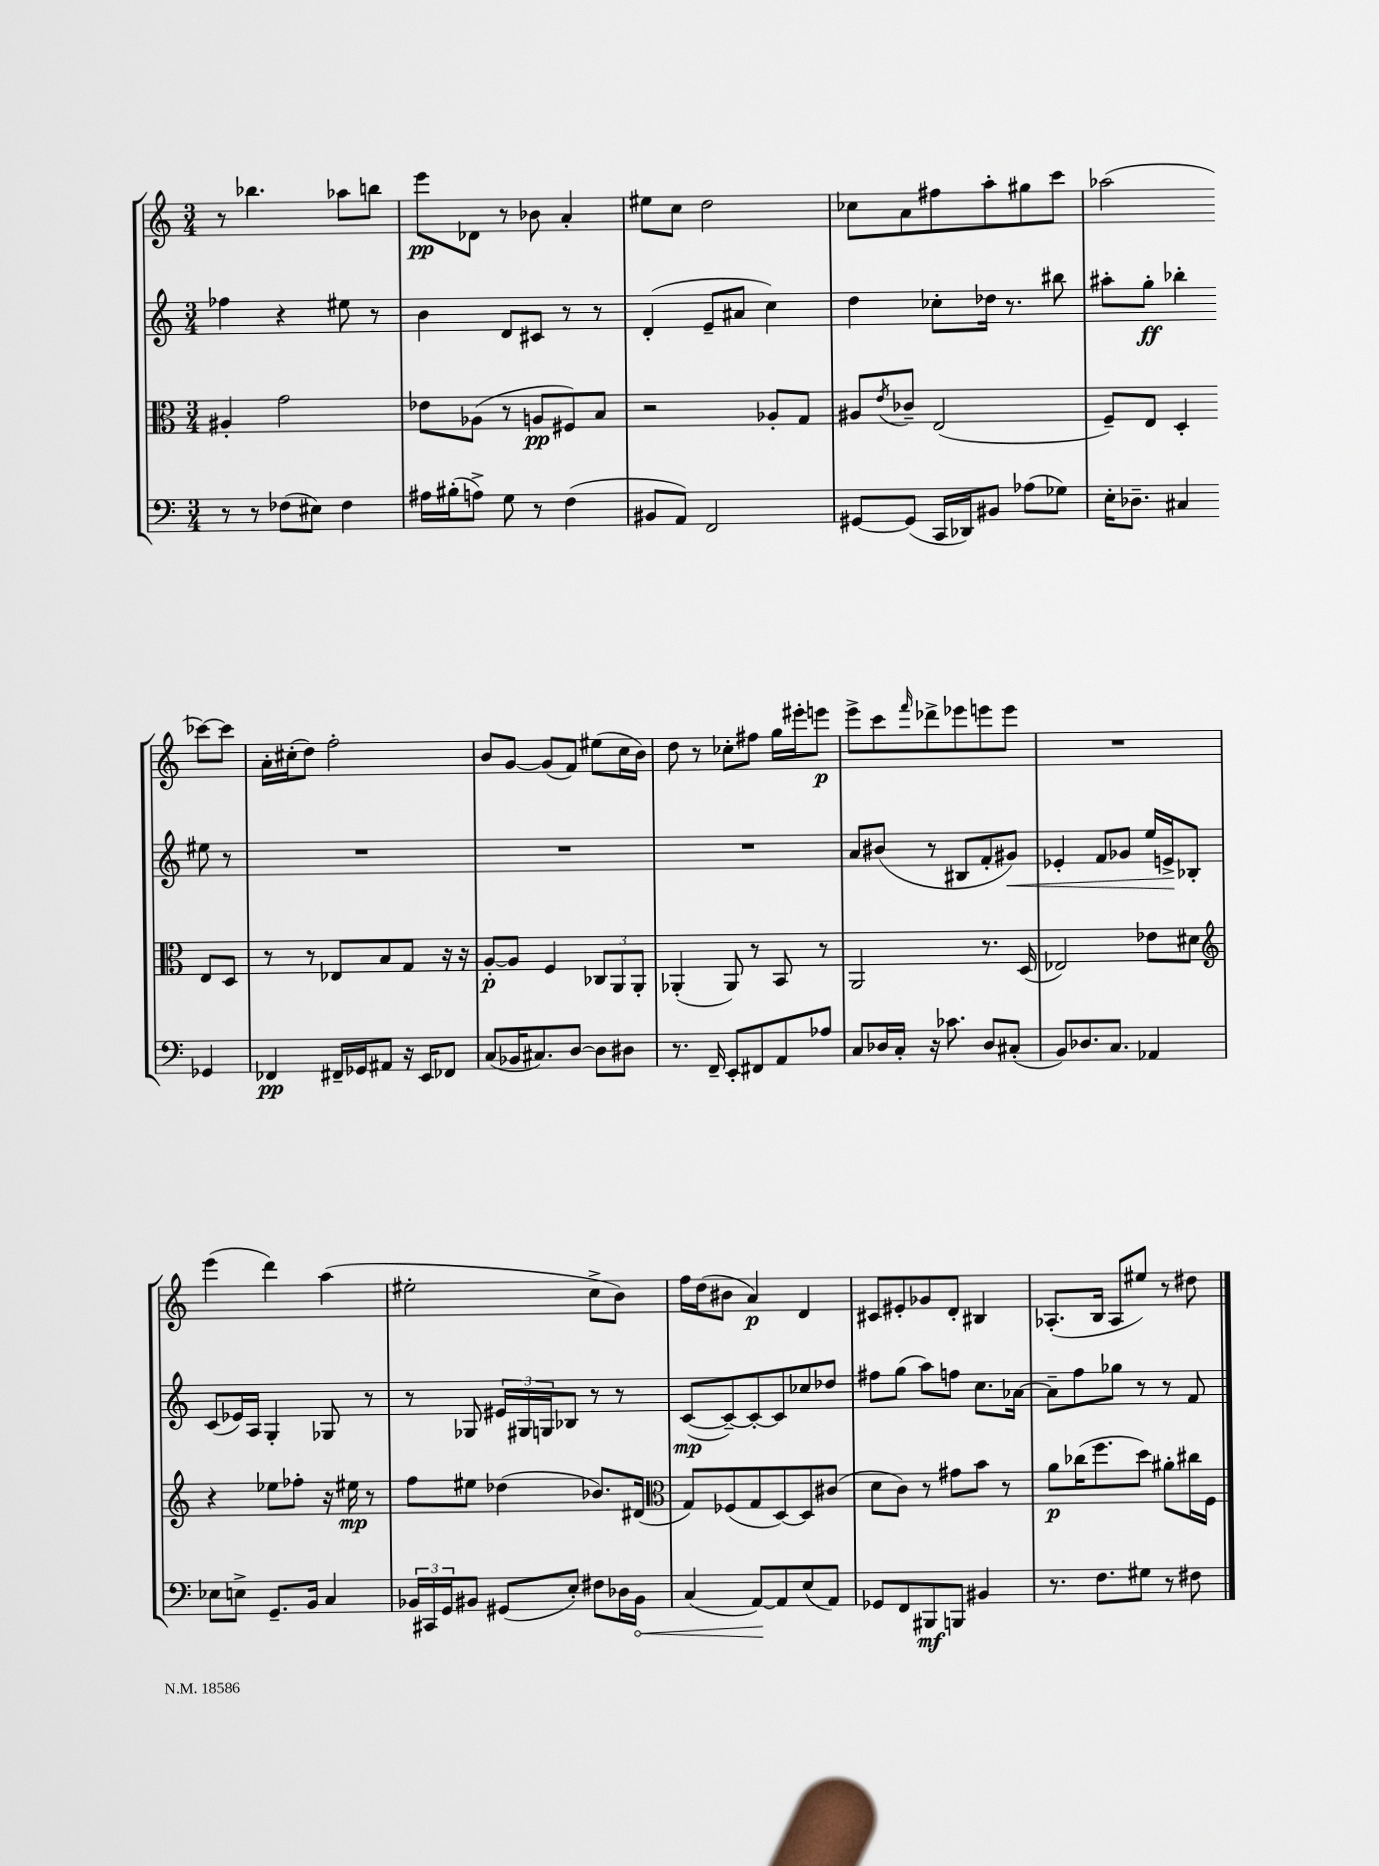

**kern	**dynam	**kern	**dynam	**kern	**dynam	**kern	**dynam
*part4	*part4	*part3	*part3	*part2	*part2	*part1	*part1
*staff4	*staff4	*staff3	*staff3	*staff2	*staff2	*staff1	*staff1
*clefF4	*	*clefC3	*	*clefG2	*	*clefG2	*
*k[]	*	*k[]	*	*k[]	*	*k[]	*
*M3/4	*	*M3/4	*	*M3/4	*	*M3/4	*
=19	=19	=19	=19	=19	=19	=19	=19
8r	.	4A#X'/	.	4ff-X\	.	8r	.
8r	.	.	.	.	.	4.bb-X\	.
(8F-X\L	.	2g\	.	4r	.	.	.
8E#X\J)	.	.	.	.	.	.	.
4F-\	.	.	.	8ee#X\	.	8aa-X\L	.
.	.	.	.	8r	.	8bbn\J	.
=20	=20	=20	=20	=20	=20	=20	=20
16A#X\LL	.	8e-X\L	.	4b\	.	8eee\L	pp
(16B#X'\J	.	.	.	.	.	.	.
8An^\J)	.	(8A-X\J	.	.	.	8d-X\J	.
8G\	.	8r	.	8d/L	.	8r	.
8r	.	8An/L	pp	8c#X/J	.	8b-X\	.
(4F\	.	8F#X/)	.	8r	.	4a'/	.
.	.	8B/J	.	8r	.	.	.
=21	=21	=21	=21	=21	=21	=21	=21
8BB#X/L	.	2r	.	(4d'/	.	8ee#X\L	.
8AA/J)	.	.	.	.	.	8cc\J	.
2FF/	.	.	.	8e~/L	.	2dd\	.
.	.	.	.	8a#X/J	.	.	.
.	.	8A-X'/L	.	4cc\)	.	.	.
.	.	8G/J	.	.	.	.	.
=22	=22	=22	=22	=22	=22	=22	=22
[8GG#X/L	.	8A#X/L	.	4dd\	.	8cc-X\L	.
.	.	8qe/	.	.	.	.	.
(8GG#/J]	.	8c-X~/J	.	.	.	8a\	.
16CC/LL	.	(2E/	.	8cc-X'\L	.	8ff#X\	.
16DD-X/J)	.	.	.	.	.	.	.
8BB#X/J	.	.	.	16dd-X\Jk	.	8aa'\	.
.	.	.	.	8.r	.	.	.
(8A-X\L	.	.	.	.	.	8gg#X\	.
8G-X\J)	.	.	.	8bb#X\	.	8ccc\J	.
=23	=23	=23	=23	=23	=23	=23	=23
16E'\KL	.	8F~/L)	.	8aa#X'\L	.	(2aa-X\	.
8.D-X~\J	.	.	.	.	.	.	.
.	.	8E/J	.	8gg'\J	ff	.	.
4C#X/	.	4D'/	.	4bb-X'\	.	.	.
4GG-X/	.	8E/L	.	8ee#X\	.	[8ccc-X\L)	.
.	.	8D/J	.	8r	.	8ccc-\J]	.
!!LO:LB:g=z
=24	=24	=24	=24	=24	=24	=24	=24
4FF-X/	pp	8r	.	2.r	.	16a'\LL	.
.	.	.	.	.	.	(16cc#X'\J	.
.	.	8r	.	.	.	8dd\J)	.
16FF#X~/LL	.	8E-X/L	.	.	.	2ff'\	.
16GG-X/J	.	.	.	.	.	.	.
8AA#X/J	.	8B/	.	.	.	.	.
16r	.	8G/J	.	.	.	.	.
16EE/KL	.	.	.	.	.	.	.
8FF-X/J	.	16r	.	.	.	.	.
.	.	16r	.	.	.	.	.
=25	=25	=25	=25	=25	=25	=25	=25
(8C/L	.	[8A'/L	p	2.r	.	8b/L	.
16BB-X/K	.	8A/J]	.	.	.	[8g/J	.
8.C#X/)	.	.	.	.	.	.	.
.	.	4F/	.	.	.	(8g/L]	.
[8D/J	.	.	.	.	.	8f/J)	.
8D\L]	.	12C-X/L	.	.	.	(8ee#X\L	.
.	.	12AA/	.	.	.	.	.
8D#X\J	.	.	.	.	.	16cc\L	.
.	.	12AA'/J	.	.	.	.	.
.	.	.	.	.	.	16b\JJ)	.
=26	=26	=26	=26	=26	=26	=26	=26
8.r	.	(4AA-X'/	.	2.r	.	8dd\	.
.	.	.	.	.	.	8r	.
16FF~/	.	.	.	.	.	.	.
8EE'/L	.	8AA-/)	.	.	.	8cc-X'\L	.
8FF#X/	.	8r	.	.	.	8ff#X\J	.
8AA/	.	8BB/	.	.	.	16gg\LL	.
.	.	.	.	.	.	16eee#X'\J	.
8A-X/J	.	8r	.	.	.	8eeen\J	p
=27	=27	=27	=27	=27	=27	=27	=27
8C/L	.	2AA/	.	8a/L	.	8eee^\L	.
16D-X/L	.	.	.	(8b#X/J	.	8ccc\	.
16C'/JJ	.	.	.	.	.	.	.
.	.	.	.	.	.	16qqfff/	.
16r	.	.	.	8r	.	8ddd-X^\	.
8.c-X\	.	.	.	.	.	.	.
.	.	.	.	8B#X/L	.	8eee-X\	.
8D-/L	.	8.r	.	8f'/	.	8eeen\	.
!	!	!	!	!	!LO:HP:b	!	!
(8C#X'/J	.	.	.	8g#X/J)	<	8eee\J	.
.	.	(16D/	.	.	.	.	.
=28	=28	=28	=28	=28	=28	=28	=28
8BB/L)	.	2E-X/)	.	4e-X'/	.	2.r	.
8.D-X/	.	.	.	.	.	.	.
.	.	.	.	8f/L	.	.	.
8.C/J	.	.	.	.	.	.	.
.	.	.	.	8g-X/J	.	.	.
4AA-X/	.	8e-X\L	.	16ee/LL	.	.	.
.	.	.	.	16en^/J	.	.	.
.	.	8d#X\J	.	8B-X'/J	[	.	.
!!LO:LB:g=z
=29	=29	=29	=29	=29	=29	=29	=29
*	*	*clefG2	*	*	*	*	*
8E-X\L	.	4r	.	(8c/L	.	(4eee\	.
8En^\J	.	.	.	16e-X/L)	.	.	.
.	.	.	.	16A/JJ	.	.	.
8.GG~/L	.	8ee-X\L	.	4G'/	.	4ddd\)	.
.	.	8ff-X'\J	.	.	.	.	.
16BB/Jk	.	.	.	.	.	.	.
4C/	.	16r	.	8G-X/	.	(4aa\	.
.	.	16ee#X\	mp	.	.	.	.
.	.	8r	.	8r	.	.	.
=30	=30	=30	=30	=30	=30	=30	=30
24BB-X/LL	.	8ff\L	.	8r	.	2ee#X'\	.
24CC#X/	.	.	.	.	.	.	.
24GG/J	.	.	.	.	.	.	.
8BB#X/J	.	8ee#X\J	.	8G-X/	.	.	.
(8GG#X/L	.	(4dd-X\	.	24e#X/LL	.	.	.
.	.	.	.	24G#X/	.	.	.
.	.	.	.	24Gn/J	.	.	.
8E'/J)	.	.	.	8B-X/J	.	.	.
8F#X\L	.	8.b-X/L)	.	8r	.	8cc^\L	.
16D-X\L	.	.	.	8r	.	8b\J)	.
!	!LO:HP:b	!	!	!	!	!	!
16BB#\JJ	<	(16d#X/Jk	.	.	.	.	.
=31	=31	=31	=31	=31	=31	=31	=31
*	*	*clefC3	*	*	*	*	*
(4C/	.	8G/L)	.	([8c/L	mp	16ff\LL	.
.	.	.	.	.	.	(16dd\J	.
.	.	(8F-X/	.	8c~/_)	.	8b#X\J	.
[8AA/L)	.	8G/	.	8c'/_	.	4a/)	p
8AA/]	[	[8D/)	.	8c/]	.	.	.
(8E/	.	8D/]	.	8cc-X/	.	4d/	.
8AA/J)	.	(8c#X/J	.	8dd-X/J	.	.	.
=32	=32	=32	=32	=32	=32	=32	=32
8GG-X/L	.	8d\L	.	8ff#X\L	.	8c#X/L	.
8FF/	.	8c\J)	.	(8gg\J	.	8e#X'/	.
8BBB#X/	mf	8r	.	8aa\L)	.	8g-X/	.
8BBBn/J	.	8g#X\L	.	8ffn\J	.	8d'/J	.
4BB#X/	.	8b\J	.	8.cc\L	.	4B#X/	.
.	.	8r	.	.	.	.	.
.	.	.	.	[16a-X\Jk	.	.	.
=33	=33	=33	=33	=33	=33	=33	=33
8.r	.	8a\L	p	8a-~\L]	.	(8.A-X'/L	.
.	.	(16cc-X\K	.	8ff\	.	.	.
8.F\L	.	8.ff\	.	.	.	16B/Jk	.
.	.	.	.	8gg-X\J	.	8A-/L	.
8G#X\J	.	8dd\J)	.	8r	.	8ee#X/J)	.
8r	.	8a#X'\L	.	8r	.	8r	.
8F#X\	.	16cc#X\L	.	8f/	.	8dd#X\	.
.	.	16F\JJ	.	.	.	.	.
==	==	==	==	==	==	==	==
*-	*-	*-	*-	*-	*-	*-	*-
